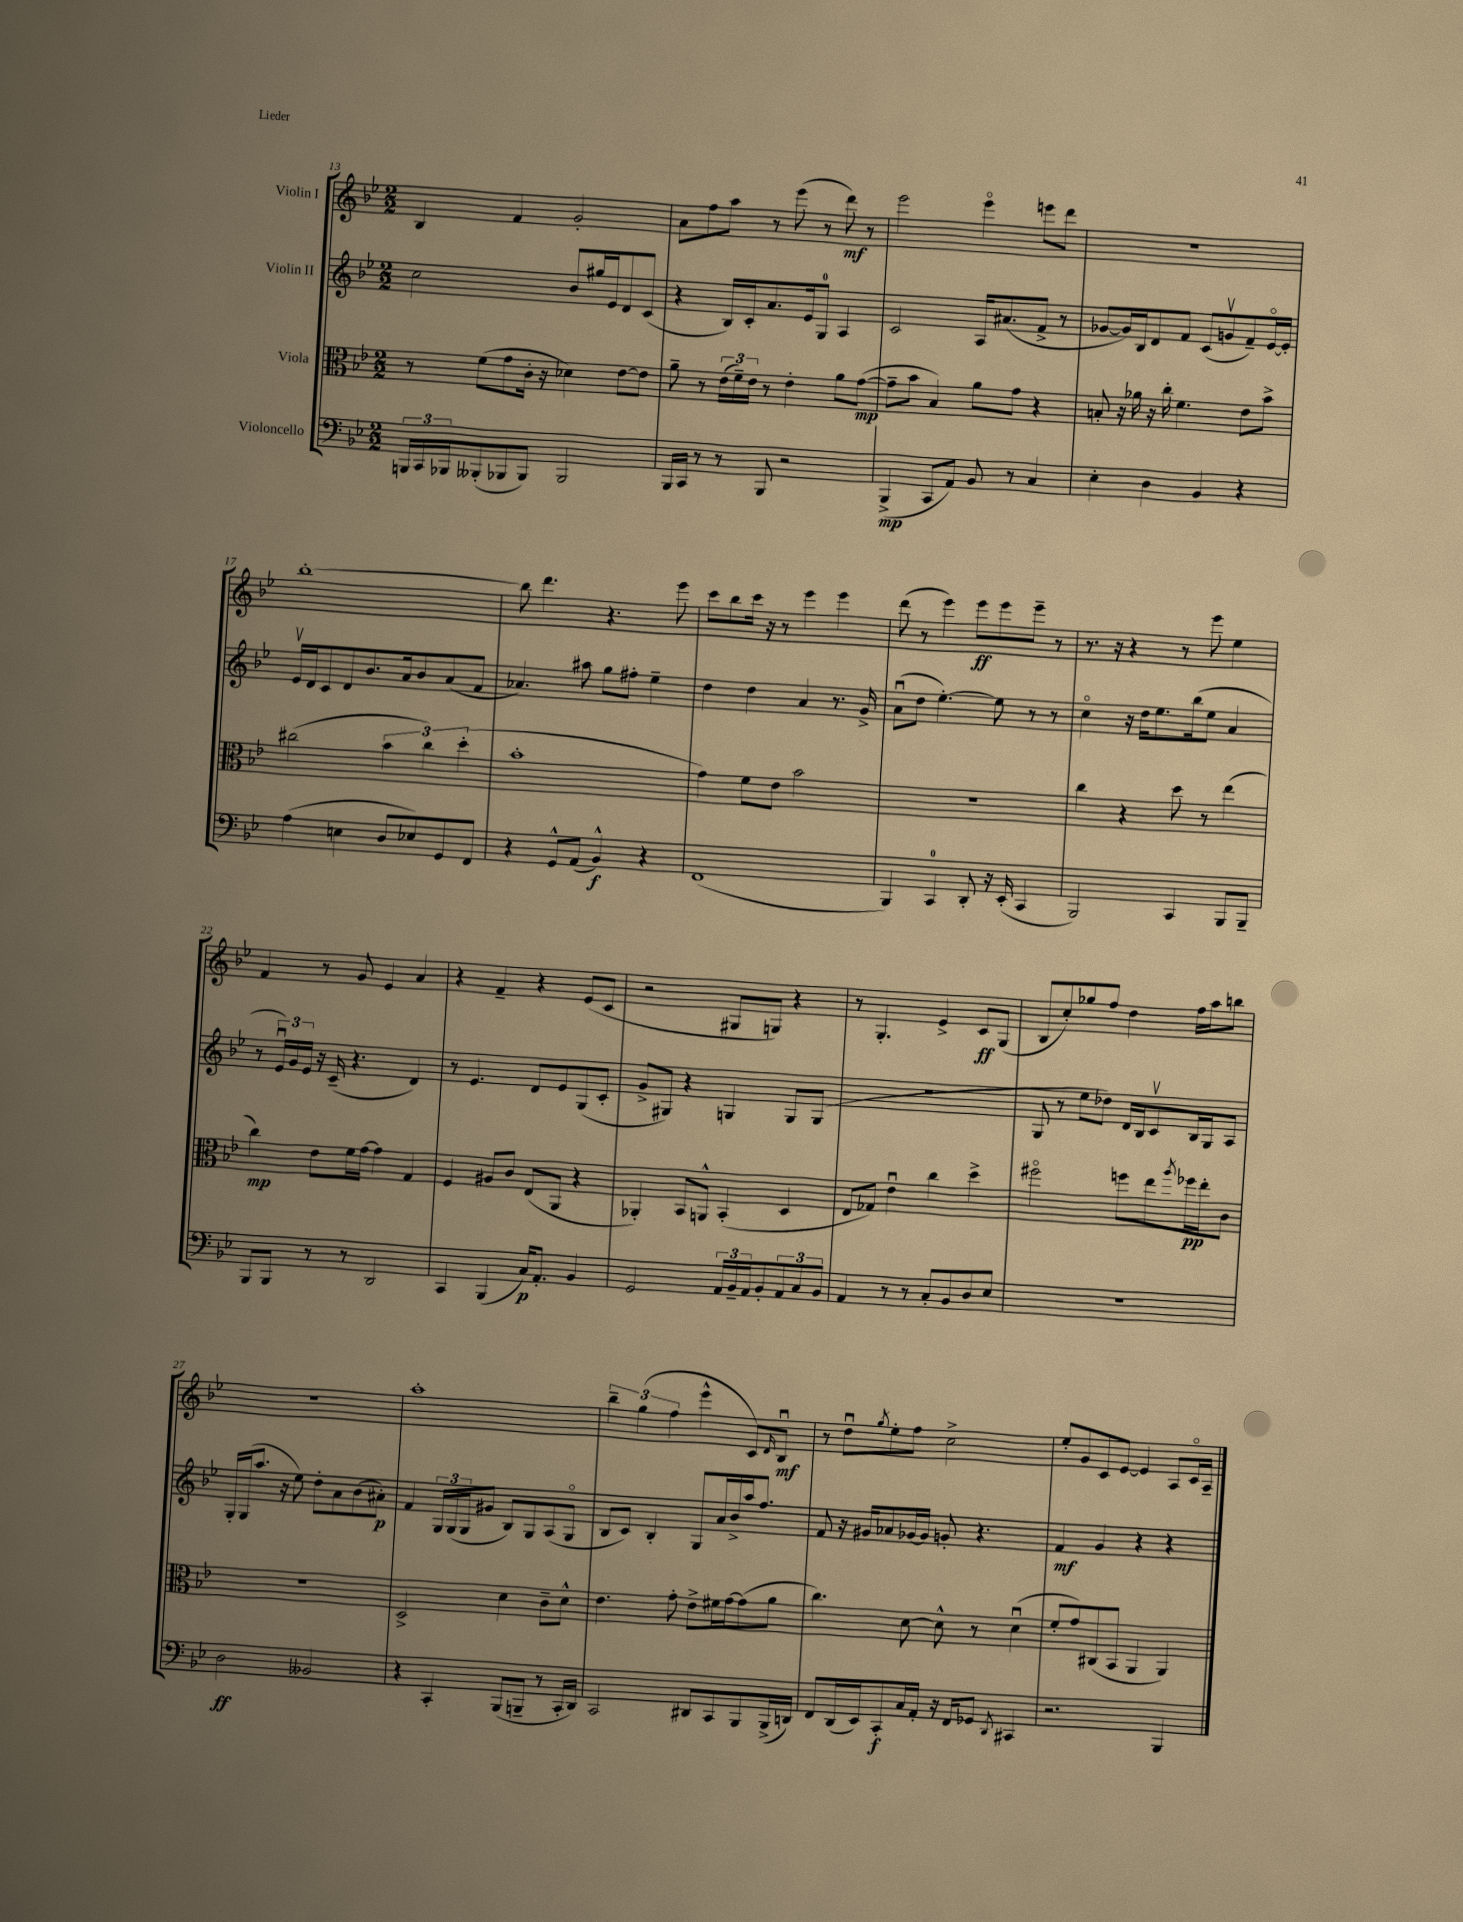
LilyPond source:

<<
\new StaffGroup <<
\new Staff = "s0" \with { instrumentName = "Violin I" } {
    \clef treble \key bes \major \numericTimeSignature \time 2/2
    bes4 f'4 g'2-. |
    a'8 f''8 a''8 r8 ees'''8( r8 d'''8\mf) r8 |
    ees'''2 ees'''4\flageolet e'''8 d'''8 |
    R1 |
    bes''1~-. |
    bes''8 d'''4. r4. ees'''8 |
    c'''8 bes''8 c'''16 r16 r8 ees'''4 ees'''4 |
    d'''8( r8 ees'''4) ees'''8\ff ees'''8 ees'''8-- r8 |
    r8. r16 r4 r8 ees'''8 ees''4 |
    f'4 r8 g'8 ees'4 a'4 |
    r4 f'4-- r4 ees'8( c'8 |
    r2 gis8 g8) r4 |
    r8 g4.-. ees'4-> c'8\ff g8( |
    bes8 c''8-.) ges''8 f''8 d''4 f''16 a''16 b''8 |
    r1 |
    a''1-. |
    \tuplet 3/2 { bes''4-- g''4( f''4 } ees'''4-^ c'8) \grace { d'16 } bes8\downbow\mf |
    r8 d''8\downbow \acciaccatura { g''8 } ees''8-. f''8 c''2-> |
    ees''8-. g'8 c'8 ees'8~ ees'4 a8 c'16\flageolet a16-- \bar "|." |
}
\new Staff = "s1" \with { instrumentName = "Violin II" } {
    \clef treble \key bes \major \numericTimeSignature \time 2/2
    c''2 bes'8 gis''16 ees'16 d'8 c'8( |
    r4 bes16) c'16-. a'8. ees'16 g8-0 a4 |
    c'2 a16 ais'8.( f'8-> r8 |
    ges'8~ ges'16) bes16 d'8 f'8 c'8( g'8\upbow f'8--) ees'16~\flageolet ees'16-. |
    ees'16\upbow d'16 c'8 d'8 bes'8. a'16 bes'8 a'8( f'8 |
    aes'4.) ais''8 g''8 fis''8-. ees''4-- |
    d''4 d''4 a'4 r8. g'16-> |
    a'8\downbow( d''8 ees''4.~-.) ees''8 r8 r8 |
    c''4\flageolet r16 d''16 ees''8. bes''16( ees''8 a'4 |
    r8 \tuplet 3/2 { ees'16\downbow) g'16 ees'16 } r16 c'16--( r4. d'4) |
    r8 ees'4. d'8 ees'8 g8( c'8-. |
    g'8-> gis8) r4 g4 g8 g8( |
    r1 |
    g8 r8 ees''8 des''8) d'16 bes16 c'8\upbow bes16 g16 a8 |
    g16-. g16( a''8. r16 ees''8) d''8-. a'8 bes'8( ais'8-.\p) |
    f'4 \tuplet 3/2 { g16 g16( g16 } gis'8 bes8) g8 a8( g8\flageolet |
    bes8 c'8) bes4-. g8 a'16 bes'16-> a''16 f''8. |
    f'8 r16 gis'16 aes'8 ges'16~ ges'16 g'8-. r4. |
    f'4\mf g'4 r4 r4 \bar "|." |
}
\new Staff = "s2" \with { instrumentName = "Viola" } {
    \clef alto \key bes \major \numericTimeSignature \time 2/2
    r8 f'8( g'8 c'16-. r16 des'4) ees'8~ ees'8 |
    a'8-- r8 \tuplet 3/2 { ees'16( f'16--) ees'16 } r8 ees'4-. a'8 g'8~\mp( |
    g'8-- bes'8 bes4) a'8 g'8 r4 |
    b8-. r16 aes'16 r16 c''16-. f'4. ees'8 bes'8-> |
    cis''2( \tuplet 3/2 { bes'4 cis''4) d''4-.( } |
    bes'1-. |
    g'4) f'8 ees'8 bes'2 |
    r1 |
    c''4 r4 d''8 r8 ees''4( |
    c''4\mp) ees'8 f'16 g'16~ g'4 g4 |
    f4 ais8 c'8 ees8( a,8 r4 |
    aes,4-.) bes,8 a,8-^ bes,4-.( d4 |
    ees8 ges8) ees'4\downbow c''4 d''4-> |
    fis''2\flageolet f''8 ees''8 \acciaccatura { a''8 } fes''16\pp ees''16-. c'8 |
    R1 |
    d2-> d'4 c'8-- d'8-^ |
    ees'4. g'8-. ees'8-> fis'16 g'16~ g'8( a'8 |
    c''4.) d'8~ d'8-^ r8 d'4\downbow( |
    f'8-. g'8) cis8( bes,8 a,4 a,4) \bar "|." |
}
\new Staff = "s3" \with { instrumentName = "Violoncello" } {
    \clef bass \key bes \major \numericTimeSignature \time 2/2
    \tuplet 3/2 { b,,16 c,16 bes,,16 } beses,,8-.( bes,,8 bes,,8) bes,,2 |
    bes,,16 c,16 r8 r8 bes,,8 r2 |
    bes,,4->\mp( c,8 a,8) bes,8 r8 c4 |
    ees4-. d4 bes,4 r4 |
    a4( e4 d8 ees8) g,8 f,8 |
    r4 g,8-^ a,8( bes,4-^\f) r4 |
    f,1( |
    bes,,4) c,4-0 d,8-. r16 ees,16-.( c,4 |
    bes,,2) c,4 bes,,8 bes,,8-- |
    bes,,8 bes,,8 r8 r8 d,2 |
    c,4 bes,,4( c16\p) a,8.-. bes,4 |
    g,2 \tuplet 3/2 { a,16 bes,16-- a,16 } bes,8-. \tuplet 3/2 { a,8 c8 bes,8 } |
    a,4 r8 r8 c8-. bes,8 d8 ees8 |
    R1 |
    d2\ff beses,2 |
    r4 c,4-. bes,,8( b,,8-- r8 c,16-. d,16) |
    c,2 dis,8 c,8 bes,,8 bes,,16->( d,16) |
    f,8 d,16( ees,16) c,8-.\f c16 a,16-. r16 f,16 ges,8 \acciaccatura { d,8 } cis,4 |
    r2. bes,,4 \bar "|." |
}
>>
>>
\layout { \context { \Score currentBarNumber = #13 } }
